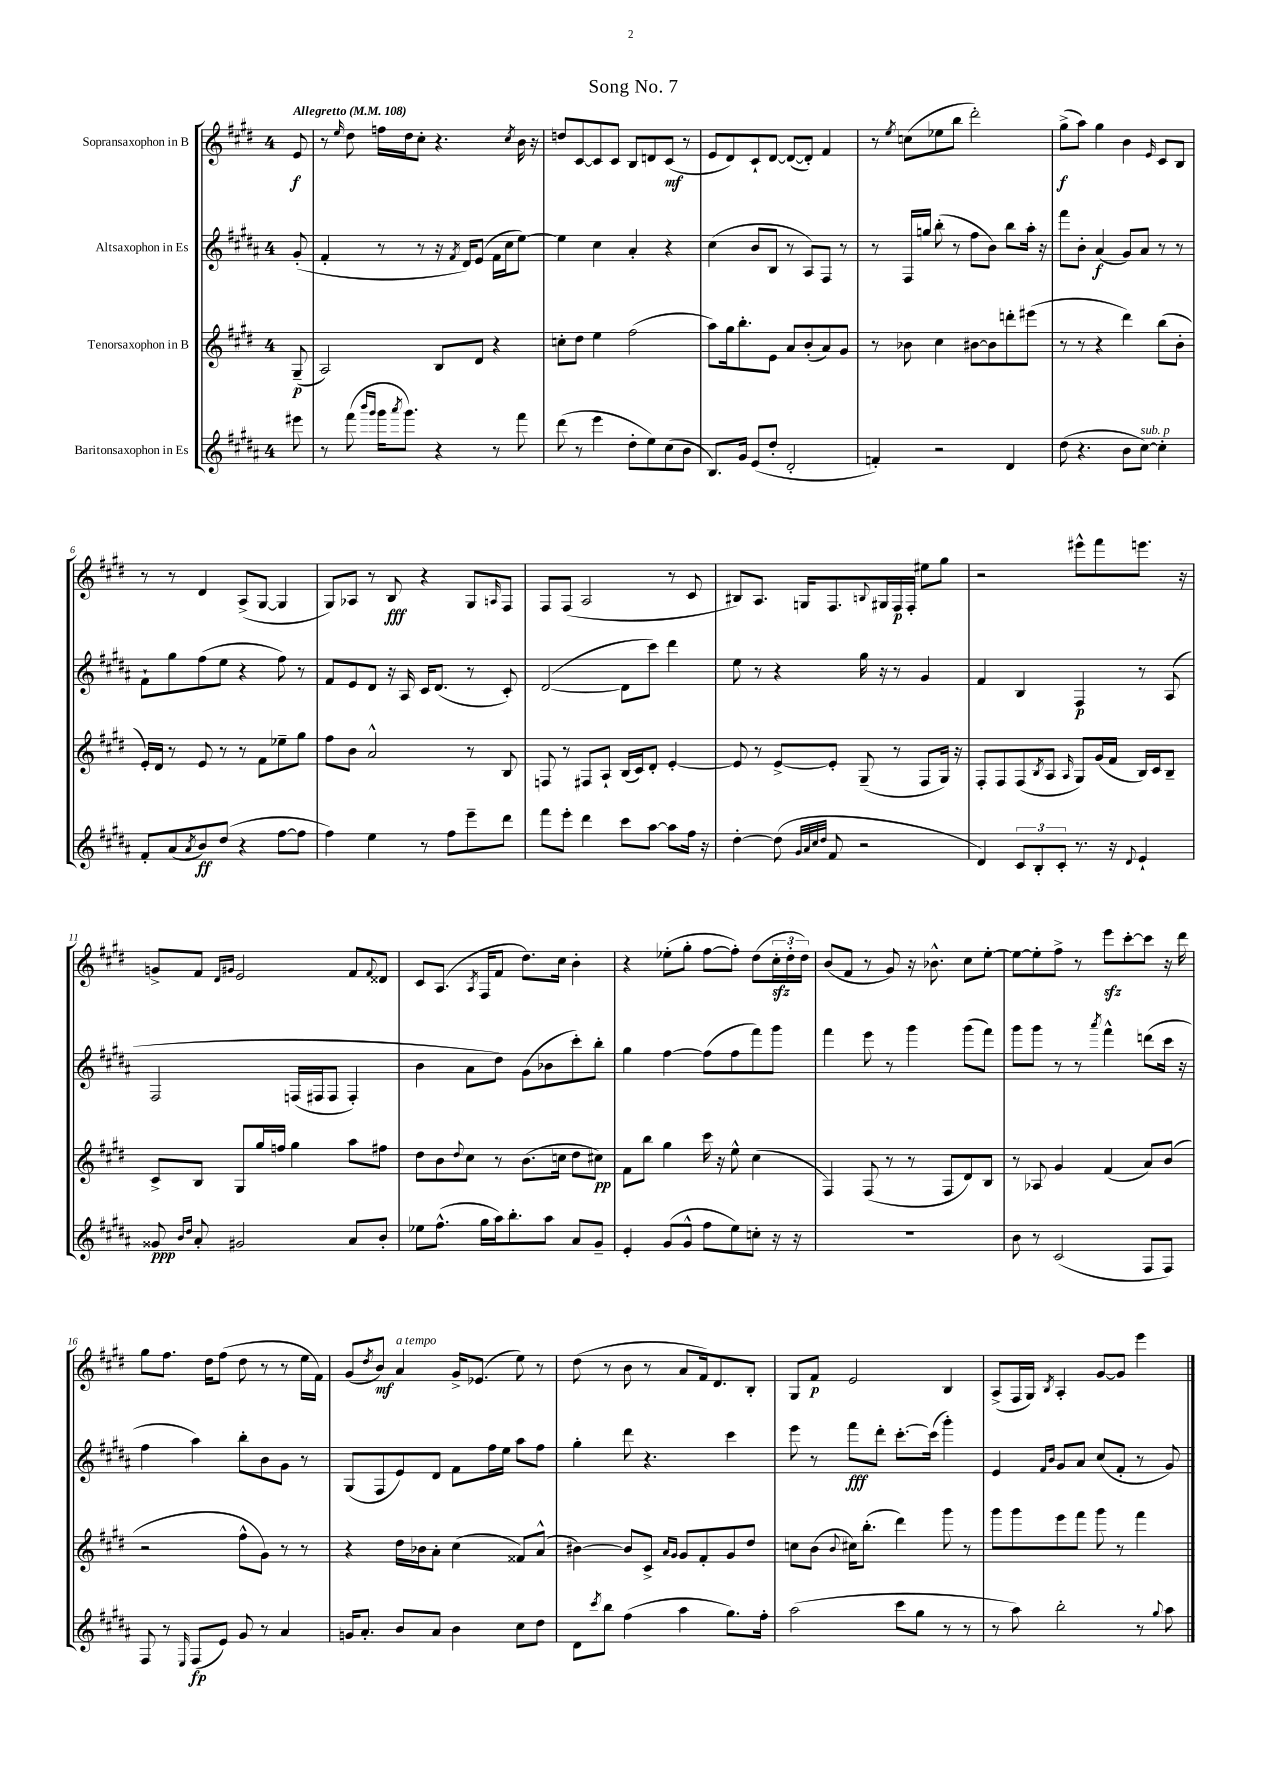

**kern	**dynam	**kern	**dynam	**kern	**dynam	**kern	**dynam
*part4	*part4	*part3	*part3	*part2	*part2	*part1	*part1
*staff4	*staff4	*staff3	*staff3	*staff2	*staff2	*staff1	*staff1
*I"Baritonsaxophon in Es	*	*I"Tenorsaxophon in B	*	*I"Altsaxophon in Es	*	*I"Sopransaxophon in B	*
*clefG2	*	*clefG2	*	*clefG2	*	*clefG2	*
*k[f#c#g#d#a#]	*	*k[f#c#g#d#]	*	*k[f#c#g#d#a#]	*	*k[f#c#g#d#]	*
*M4/4	*	*M4/4	*	*M4/4	*	*M4/4	*
*MM108	*	*MM108	*	*MM108	*	*MM108	*
=	=	=	=	=	=	=	=
!	!	!	!	!	!	!LO:TX:a:B:t=Allegretto	!
8eee#X\	.	(8G#~/	p	(8g#'/	.	8e/	f
=1	=1	=1	=1	=1	=1	=1	=1
8r	.	2A/)	.	4f#'/	.	8r	.
.	.	.	.	.	.	16qqee/	.
(8fff#\	.	.	.	.	.	8dd#\	.
16qqbbb/LL	.	.	.	.	.	.	.
16qqggg#/JJ	.	.	.	.	.	.	.
16ggg#\KL	.	.	.	8r	.	16ffn\LL	.
8qaaa#/	.	.	.	.	.	.	.
8.ggg#\J)	.	.	.	.	.	16dd#\J	.
.	.	.	.	8r	.	8cc#'\J	.
4r	.	8B/L	.	16r	.	4.r	.
.	.	.	.	8qf#/	.	.	.
.	.	.	.	16d#/KL)	.	.	.
.	.	8d#/J	.	(8e/J	.	.	.
8r	.	4r	.	16f#\LL	.	.	.
.	.	.	.	16cc#\J	.	.	.
.	.	.	.	.	.	8qcc#/	.
8fff#\	.	.	.	[8ee\J)	.	16b\	.
.	.	.	.	.	.	16r	.
=2	=2	=2	=2	=2	=2	=2	=2
(8ddd#\	.	8ccn'\L	.	4ee\]	.	8ddn/L	.
8r	.	8dd#\J	.	.	.	[8c#/	.
4eee\	.	4ee\	.	4cc#\	.	8c#/]	.
.	.	.	.	.	.	8c#/J	.
8dd#'\L	.	(2ff#\	.	4a#'/	.	8B/L	.
8ee\)	.	.	.	.	.	8dn/	.
(8cc#\	.	.	.	4r	.	(8c#/J	mf
8b\J	.	.	.	.	.	8r	.
=3	=3	=3	=3	=3	=3	=3	=3
8.B/L)	.	8aa\L)	.	(4cc#\	.	8e/L	.
.	.	16gg#\k	.	.	.	8d#/)	.
16g#/Jk	.	8.bb'\	.	.	.	.	.
(8e/L	.	.	.	8b/L	.	8c#`/	.
8dd#'/J	.	8e\J	.	8B/J	.	[8d#/J	.
2d#'/	.	8a/L	.	8r	.	(8d#/L_	.
.	.	(8b'/	.	8A#/L)	.	8d#'/J])	.
.	.	8a/)	.	8F#/J	.	4f#/	.
.	.	8g#/J	.	8r	.	.	.
=4	=4	=4	=4	=4	=4	=4	=4
4fn'/)	.	8r	.	8r	.	8r	.
.	.	.	.	.	.	8qee/	.
.	.	8b-X\	.	16F#/LL	.	(8ccn\L	.
.	.	.	.	16ggn/JJ	.	.	.
2r	.	4cc#\	.	(8bb'\	.	8ee-X\	.
.	.	.	.	8r	.	8bb\J	.
.	.	[8b#X\L	.	8ff#\L	.	2ddd#'\)	.
.	.	8b#\]	.	8b\J)	.	.	.
4d#/	.	8dddn'\	.	8bb\L	.	.	.
.	.	(8eee#X\J	.	16aa#'\Jk	.	.	.
.	.	.	.	16r	.	.	.
=5	=5	=5	=5	=5	=5	=5	=5
(8dd#\	.	8r	.	8fff#\L	.	(8gg#^\L	f
4.r	.	8r	.	8b'\J	.	8aa\J)	.
.	.	4r	.	(4a#/	f	4gg#\	.
8b\L	.	4ddd#\)	.	8g#/L)	.	4b\	.
!LO:TX:a:i:t=sub. p	!	!	!	!	!	!	!
[8cc#\J)	.	.	.	8a#/J	.	.	.
.	.	.	.	.	.	16qqe/	.
4cc#'\]	.	(8bb\L	.	8r	.	8c#/L	.
.	.	8b'\J	.	8r	.	8B/J	.
!!LO:LB:g=z
=6	=6	=6	=6	=6	=6	=6	=6
8f#'/L	.	16e'/LL)	.	8f#`\L	.	8r	.
.	.	16d#/JJ	.	.	.	.	.
(8a#/	.	8r	.	8gg#\	.	8r	.
8qa#/	.	.	.	.	.	.	.
8b/)	ff	8e/	.	(8ff#\	.	4d#/	.
(8dd#/J	.	8r	.	8ee\J	.	.	.
4r	.	8r	.	4r	.	(8A^/L	.
.	.	8f#\L	.	.	.	[8G#/J	.
[8ff#\L	.	8ee-X~\	.	8ff#\)	.	4G#/]	.
8ff#\J]	.	8gg#\J	.	8r	.	.	.
=7	=7	=7	=7	=7	=7	=7	=7
4ff#\)	.	8ff#\L	.	8f#/L	.	8G#/L)	.
.	.	8b\J	.	8e/	.	8A-X/J	.
4ee\	.	2a^^/	.	8d#/J	.	8r	.
.	.	.	.	16r	.	8B/	fff
.	.	.	.	16A#/	.	.	.
8r	.	.	.	16c#/KL	.	4r	.
.	.	.	.	(8.d#/J	.	.	.
8ff#\L	.	.	.	.	.	.	.
8eee~\	.	8r	.	8r	.	8G#/L	.
.	.	.	.	.	.	16qqAn/	.
8ddd#\J	.	8B/	.	8c#'/)	.	8F#/J	.
=8	=8	=8	=8	=8	=8	=8	=8
8fff#\L	.	8Fn/	.	([2d#/	.	8F#/L	.
8eee'\J	.	8r	.	.	.	(8F#/J	.
4ddd#\	.	8F#X/L	.	.	.	2A/	.
.	.	8A`/J	.	.	.	.	.
8ccc#\L	.	(16B/LL	.	8d#\L]	.	.	.
.	.	16c#/J)	.	.	.	.	.
[8aa#\J	.	8d#'/J	.	8ccc#\J)	.	.	.
8aa#\L]	.	[4e'/	.	4ddd#\	.	8r	.
16ff#\Jk	.	.	.	.	.	8c#/	.
16r	.	.	.	.	.	.	.
=9	=9	=9	=9	=9	=9	=9	=9
[4dd#'\	.	8e/]	.	8ee\	.	8B#X/L)	.
.	.	8r	.	8r	.	8.A/J	.
(8dd#\]	.	[8e^/L	.	4r	.	.	.
.	.	.	.	.	.	16Gn/KL	.
32qqg#/LLL	.	.	.	.	.	.	.
32qqa#/	.	.	.	.	.	.	.
32qqcc#/	.	.	.	.	.	.	.
32qqdd#/JJJ	.	.	.	.	.	.	.
8f#/	.	8e'/J]	.	.	.	8.F#/	.
2r	.	(8G#~/	.	16gg#\	.	.	.
.	.	.	.	.	.	8qqBn/	.
.	.	.	.	16r	.	16G#X/L	.
.	.	8r	.	8r	.	16F#/	p
.	.	.	.	.	.	16F#'/JJ	.
.	.	8F#/L	.	4g#/	.	8ee#X\L	.
.	.	16G#/Jk)	.	.	.	8gg#\J	.
.	.	16r	.	.	.	.	.
=10	=10	=10	=10	=10	=10	=10	=10
4d#/)	.	8F#'/L	.	4f#/	.	2r	.
.	.	8F#/	.	.	.	.	.
12c#/L	.	(8F#/	.	4B/	.	.	.
12B'/	.	.	.	.	.	.	.
.	.	8qB/	.	.	.	.	.
.	.	8A/J	.	.	.	.	.
12c#'/J	.	.	.	.	.	.	.
.	.	16qqA/	.	.	.	.	.
8.r	.	8G#/L)	.	4F#/	p	8eee#X^^\L	.
.	.	(16g#/L	.	.	.	8fff#\	.
16r	.	16f#/JJ	.	.	.	.	.
8qqd#/	.	.	.	.	.	.	.
4e`/	.	16B/LL)	.	8r	.	8.eeen\J	.
.	.	16c#/J	.	.	.	.	.
.	.	8B~/J	.	(8A#/	.	.	.
.	.	.	.	.	.	16r	.
!!LO:LB:g=z
=11	=11	=11	=11	=11	=11	=11	=11
8g##X/	ppp	8c#^/L	.	2F#/	.	8gn^/L	.
16qqb/LL	.	.	.	.	.	.	.
16qqdd#/JJ	.	.	.	.	.	.	.
8a#'/	.	8B/J	.	.	.	8f#/J	.
.	.	.	.	.	.	16qqd#/LL	.
.	.	.	.	.	.	16qqg#X/JJ	.
2g#X/	.	8G#/L	.	.	.	2e/	.
.	.	16gg#/L	.	.	.	.	.
.	.	16ffn/JJ	.	.	.	.	.
.	.	4gg#\	.	(16Fn/LL	.	.	.
.	.	.	.	16F#X/J	.	.	.
.	.	.	.	8F#/J	.	.	.
8a#/L	.	8aa\L	.	4F#'/)	.	8f#/L	.
.	.	.	.	.	.	8qqf#/	.
8b'/J	.	8ff#X\J	.	.	.	8d##X/J	.
=12	=12	=12	=12	=12	=12	=12	=12
8ee-X\L	.	8dd#\L	.	4b\	.	8c#/L	.
(8.ff#^^\J	.	8b\	.	.	.	(8.A/J	.
.	.	8qqdd#/	.	.	.	.	.
.	.	8cc#\J	.	8a#\L	.	.	.
.	.	.	.	.	.	8qA/	.
16gg#\LL	.	.	.	.	.	16F#/KL	.
16aa#\J)	.	8r	.	8dd#\J)	.	8f#/J	.
8.bb'\	.	.	.	.	.	.	.
.	.	(8.b\L	.	(8g#\L	.	8.dd#\L)	.
8aa#\J	.	.	.	8b-X\	.	.	.
.	.	16ccn\Jk	.	.	.	16cc#\Jk	.
8a#/L	.	8dd#\L	.	8ccc#'\)	.	4b'\	.
8g#~/J	.	8cc#X\J)	pp	8bb'\J	.	.	.
=13	=13	=13	=13	=13	=13	=13	=13
4e'/	.	8f#\L	.	4gg#\	.	4r	.
.	.	8bb\J	.	.	.	.	.
(8g#/L	.	4gg#\	.	[4ff#\	.	(8ee-X'\L	.
8g#^^/J	.	.	.	.	.	8gg#'\J	.
8ff#\L	.	16ccc#\	.	(8ff#\L]	.	[8ff#\L	.
.	.	16r	.	.	.	.	.
8ee\)	.	8ee^^\	.	8ff#\	.	8ff#'\J])	.
8ccn'\J	.	(4cc#\	.	8fff#\)	.	(8dd#\L	.
16r	.	.	.	8ggg#\J	.	24cc#zz'\L	.
.	.	.	.	.	.	24dd#'\	.
16r	.	.	.	.	.	.	.
.	.	.	.	.	.	24dd#\JJ)	.
=14	=14	=14	=14	=14	=14	=14	=14
1r	.	4F#/)	.	4fff#\	.	(8b/L	.
.	.	.	.	.	.	8f#/J	.
.	.	(8F#/	.	8eee\	.	8r	.
.	.	8r	.	8r	.	8g#/)	.
.	.	8r	.	4ggg#\	.	16r	.
.	.	.	.	.	.	8.b-X^^\	.
.	.	8F#/L	.	.	.	.	.
.	.	8d#/)	.	(8ggg#\L	.	8cc#\L	.
.	.	8B/J	.	8fff#\J)	.	[8ee'\J	.
=15	=15	=15	=15	=15	=15	=15	=15
8b\	.	8r	.	8ggg#\L	.	8ee\L_	.
8r	.	8A-X/	.	8ggg#\J	.	8ee'\]	.
(2c#/	.	4g#/	.	8r	.	8ff#^\J	.
.	.	.	.	8r	.	8r	.
.	.	.	.	8qaaa#/	.	.	.
.	.	(4f#/	.	4fff#^^\	.	8eeezz\L	.
.	.	.	.	.	.	[8ccc#'\	.
8F#/L	.	8a/L)	.	(8dddn\L	.	8ccc#\J]	.
8F#/J)	.	(8b/J	.	16ccc#\Jk	.	16r	.
.	.	.	.	16r	.	16ddd#\	.
!!LO:LB:g=z
=16	=16	=16	=16	=16	=16	=16	=16
8F#/	.	2r	.	4ff#\	.	8gg#\L	.
8r	.	.	.	.	.	8.ff#\J	.
16qqE/	.	.	.	.	.	.	.
(8F#/L	fp	.	.	4aa#\)	.	.	.
.	.	.	.	.	.	16dd#\KL	.
8e/J)	.	.	.	.	.	(8ff#\J	.
8g#/	.	8ff#^^\L	.	8bb'\L	.	8dd#\	.
8r	.	8g#\J)	.	8b\	.	8r	.
4a#/	.	8r	.	8g#\J	.	8r	.
.	.	8r	.	8r	.	16ee\LL	.
.	.	.	.	.	.	16f#\JJ)	.
=17	=17	=17	=17	=17	=17	=17	=17
16gn/KL	.	4r	.	(8G#/L	.	(8g#/L	.
8.a#'/J	.	.	.	.	.	.	.
.	.	.	.	.	.	8qdd#/	.
.	.	.	.	8F#/	.	8b/J)	mf
!	!	!	!	!	!	!LO:TX:a:i:t=a tempo	!
8b/L	.	16dd#\LL	.	8e/)	.	4a/	.
.	.	16b-X\J	.	.	.	.	.
8a#/J	.	8a'\J	.	8d#/J	.	.	.
4b\	.	(4cc#\	.	8f#\L	.	16g#^/KL	.
.	.	.	.	.	.	(8.e-X/J	.
.	.	.	.	16ff#\L	.	.	.
.	.	.	.	16ee\JJ	.	.	.
8cc#\L	.	8f##X/L)	.	8aa#\L	.	8ee\)	.
8dd#\J	.	(8a^^/J	.	8ff#\J	.	8r	.
=18	=18	=18	=18	=18	=18	=18	=18
8d#\L	.	[4b#X\)	.	4gg#'\	.	(8dd#\	.
8qccc#/	.	.	.	.	.	.	.
8bb\J	.	.	.	.	.	8r	.
(4ff#\	.	8b#/L]	.	8ddd#\	.	8b\	.
.	.	8c#^/J	.	4.r	.	8r	.
.	.	16qqa/LL	.	.	.	.	.
.	.	16qqg#/JJ	.	.	.	.	.
4aa#\	.	8g#/L	.	.	.	8a/L	.
.	.	8f#'/	.	.	.	16f#/k)	.
.	.	.	.	.	.	8.d#/	.
8.gg#\L)	.	8g#/	.	4ccc#\	.	.	.
.	.	8dd#/J	.	.	.	8B'/J	.
16ff#'\Jk	.	.	.	.	.	.	.
=19	=19	=19	=19	=19	=19	=19	=19
(2aa#\	.	8ccn\L	.	8eee\	.	8G#/L	.
.	.	(8b\J	.	8r	.	8f#/J	p
.	.	8qqb/	.	.	.	.	.
.	.	16cc#X\KL)	.	8fff#\L	fff	2e/	.
.	.	(8.bb'\J	.	.	.	.	.
.	.	.	.	8ddd#'\J	.	.	.
8ccc#\L	.	4ddd#\)	.	[8.ccc#'\L	.	.	.
8gg#\J	.	.	.	.	.	.	.
.	.	.	.	(16ccc#\Jk]	.	.	.
8r	.	8ggg#\	.	4ggg#'\)	.	4B/	.
8r	.	8r	.	.	.	.	.
=20	=20	=20	=20	=20	=20	=20	=20
8r	.	8ggg#\L	.	4e/	.	(8A^/L	.
8aa#\)	.	8ggg#\	.	.	.	16F#/L	.
.	.	.	.	.	.	16G#/JJ)	.
.	.	.	.	16qqf#/LL	.	.	.
.	.	.	.	16qqb/JJ	.	8qB/	.
2bb'\	.	8eee\	.	8g#/L	.	4A'/	.
.	.	8fff#\J	.	8a#/J	.	.	.
.	.	8ggg#\	.	(8cc#/L	.	[8g#/L	.
.	.	8r	.	8f#'/J	.	8g#/J]	.
8r	.	4fff#\	.	8r	.	4eee\	.
8qqgg#/	.	.	.	.	.	.	.
8aa#\	.	.	.	8g#/)	.	.	.
==	==	==	==	==	==	==	==
*-	*-	*-	*-	*-	*-	*-	*-
